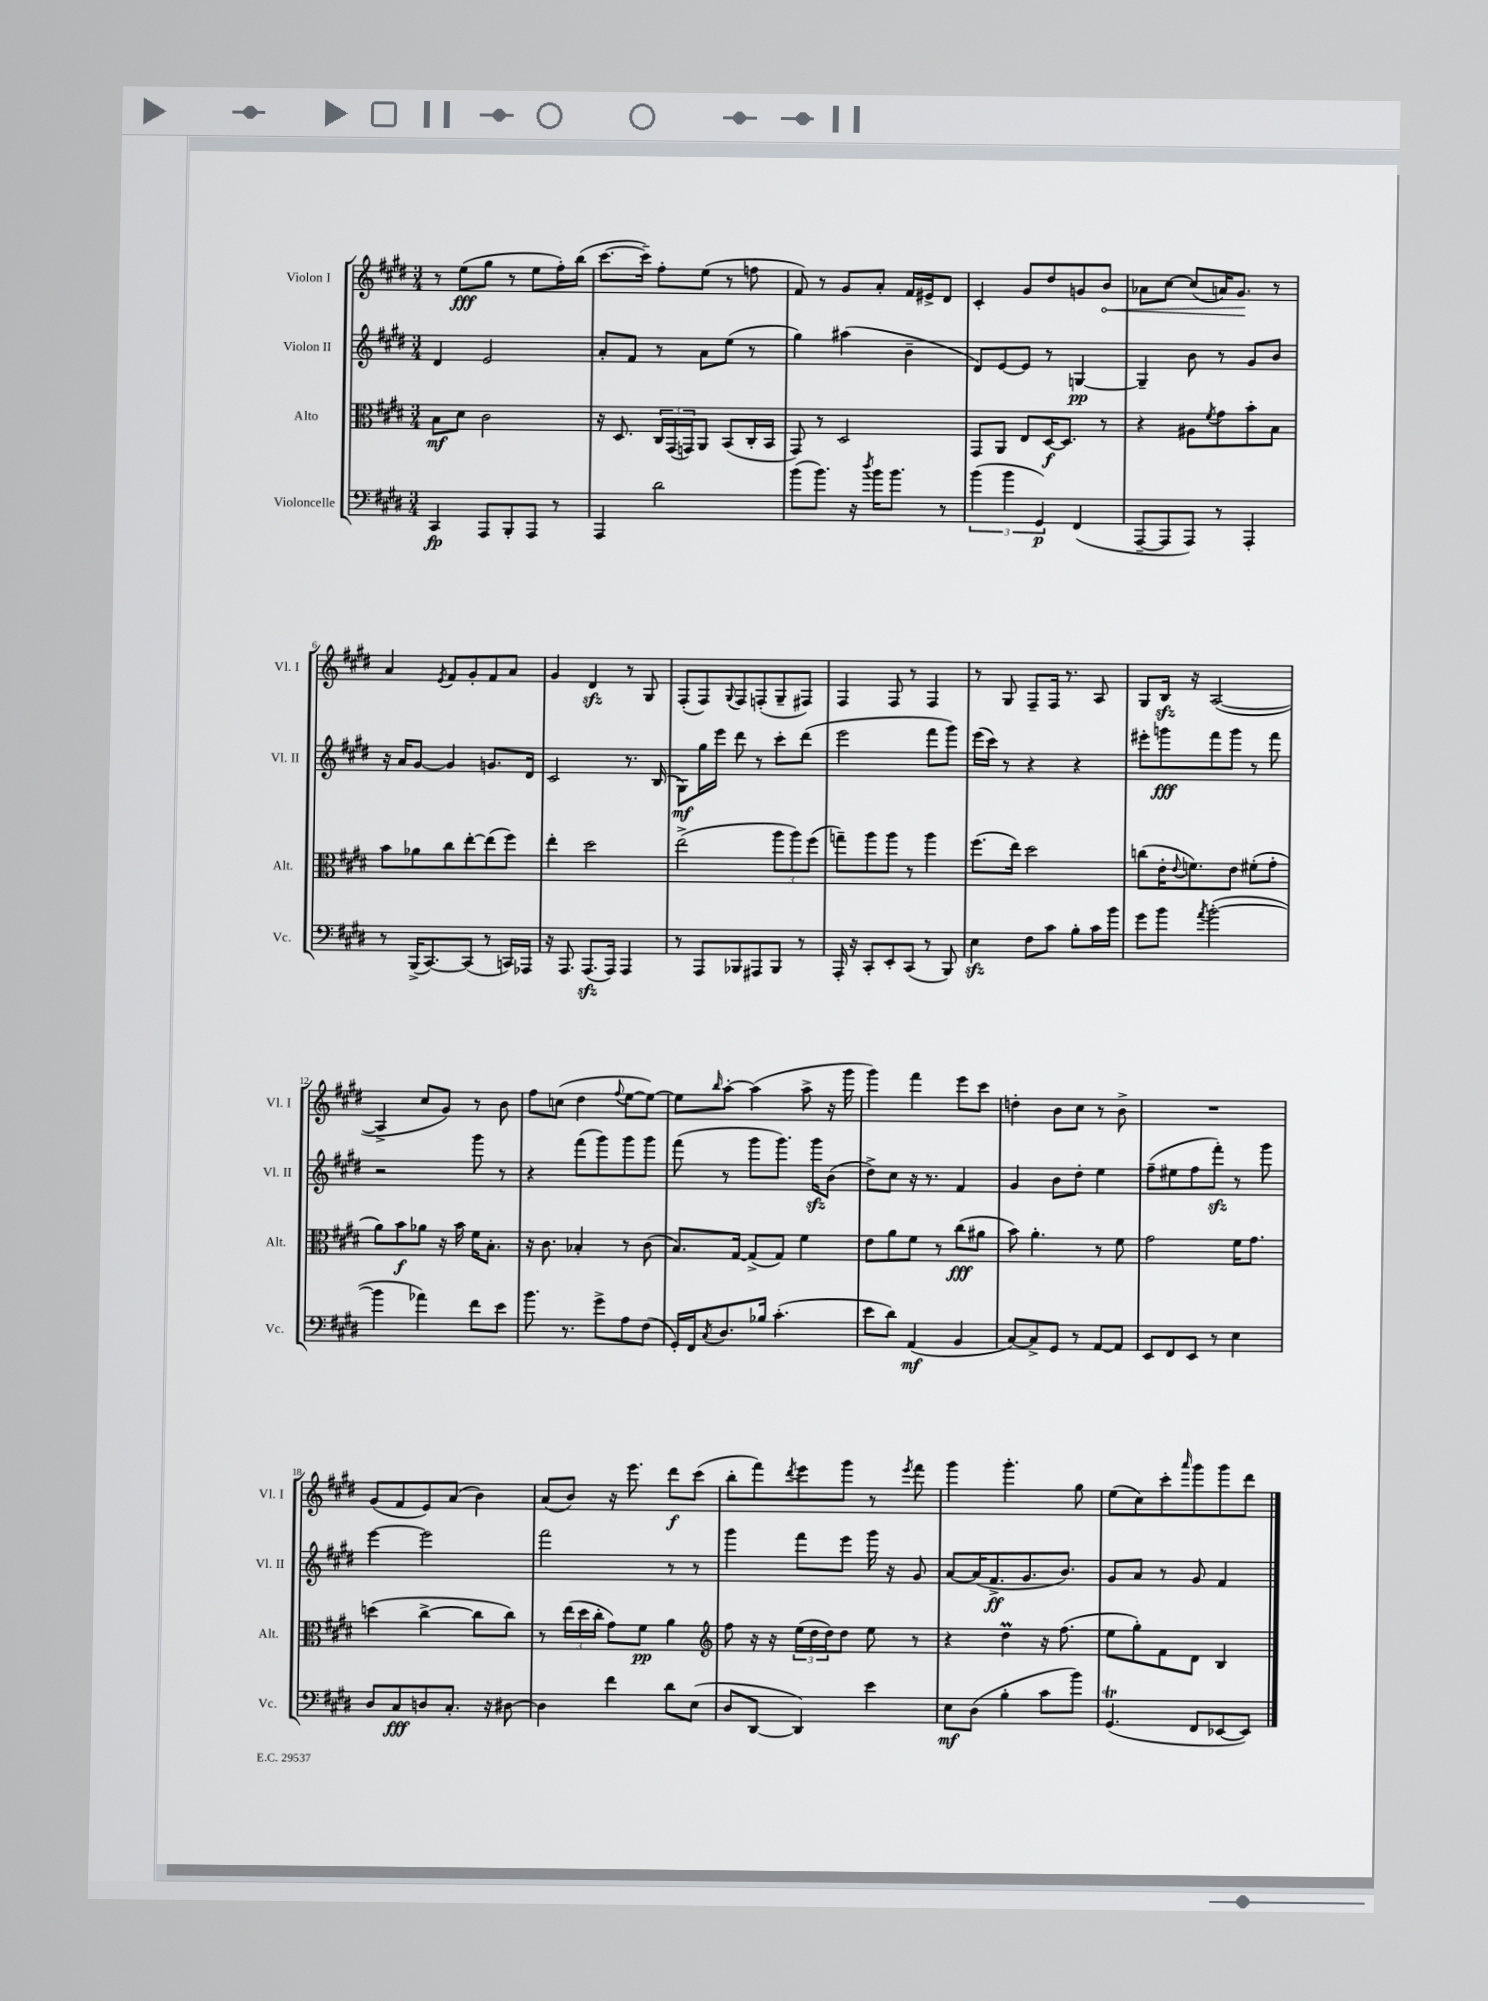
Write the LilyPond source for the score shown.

<<
\new StaffGroup <<
\new Staff = "s0" \with { instrumentName = "Violon I" shortInstrumentName = "Vl. I" } {
    \clef treble \key e \major \numericTimeSignature \time 3/4
    r8 e''8\fff( gis''8 r8 e''8 fis''16-.) b''16( |
    cis'''8.~ cis'''16--) fis''8-. e''8( r8 f''8 |
    fis'8) r8 gis'8 a'8-. fis'16 eis'16-> dis'8 |
    cis'4-. gis'8 dis''8 g'8 \once \override Hairpin.circled-tip = ##t b'8\< |
    aes'8 cis''8~ cis''8( a'16) gis'8.\! r8 |
    a'4 \acciaccatura { e'8 } fis'8 gis'8-. fis'8 a'8 |
    gis'4 dis'4\sfz r8 gis8 |
    fis8-.( fis8) \appoggiatura { gis8 } fis8 f8-.( gis8-- fis8) |
    fis4 fis8 r8 fis4 |
    r8 gis8 fis8-- fis16 r8. a8 |
    gis8 b16\sfz r16 a2~( |
    a4-> cis''8 gis'8) r8 b'8 |
    fis''8 c''8( dis''4 \appoggiatura { fis''8 } e''8~ e''8~) |
    e''8 \grace { b''16 } a''8~-. a''4( a''8-> r16 gis'''16 |
    gis'''4) fis'''4 e'''8 cis'''8 |
    d''4-. b'8 cis''8 r8 b'8-> |
    R2. |
    gis'8( fis'8 e'8) a'8( b'4) |
    a'8( b'8) r16 e'''8. dis'''8\f cis'''8( |
    b''8-. fis'''8) \acciaccatura { dis'''8 } e'''8 gis'''8 r8 \acciaccatura { e'''8 } fis'''8 |
    gis'''4 gis'''4.-. gis''8 |
    e''8( cis''8) cis'''8-. \grace { a'''16 } gis'''8 gis'''8 dis'''8 \bar "|." |
}
\new Staff = "s1" \with { instrumentName = "Violon II" shortInstrumentName = "Vl. II" } {
    \clef treble \key e \major \numericTimeSignature \time 3/4
    dis'4 e'2 |
    a'8-. fis'8 r8 a'8 e''8( r8 |
    gis''4) ais''4( b'4-- |
    dis'8) e'8~ e'8 r8 g4~\pp |
    g4-- b'8 r8 gis'8 b'8 |
    r16 a'16 gis'8~ gis'4 g'8. dis'16 |
    cis'2 r8. b16( |
    gis8\mf) gis''16 e'''16 dis'''8 r8 cis'''8-. dis'''8( |
    e'''2 fis'''8 gis'''8) |
    e'''16( cis'''16) r8 r4 r4 |
    eis'''8-. g'''8\fff fis'''8 g'''8 r8 fis'''8 |
    r2 gis'''8 r8 |
    r4 fis'''8( gis'''8) gis'''8 gis'''8 |
    fis'''8( r8 gis'''8 gis'''8.) gis'''16\sfz b'8( |
    dis''8->) cis''8 r16 r8. fis'4 |
    gis'4 b'8 dis''8-. e''4 |
    fis''8--( eis''8 fis''8 fis'''8-.\sfz) r8 gis'''8 |
    e'''4~ e'''2 |
    fis'''2 r8 r8 |
    gis'''4 fis'''8 e'''8 gis'''16 r16 gis'8 |
    a'8~ a'16( fis'8.->\ff gis'8. b'8.) |
    gis'8 a'8 r8 gis'8 fis'4 \bar "|." |
}
\new Staff = "s2" \with { instrumentName = "Alto" shortInstrumentName = "Alt." } {
    \clef alto \key e \major \numericTimeSignature \time 3/4
    b8\mf dis'8 cis'2 |
    r16 dis8. \tuplet 3/2 { cis16 gis,16( g,16) } a,8 b,8( cis16-. b,16 |
    gis,8) r8 dis2 |
    gis,8 a,8 e8 dis16~\f dis8. r8 |
    r4 ais8 \acciaccatura { fis'8 } gis'8 b'8-. b8 |
    b'8 aes'8 cis''8 e''8~-. e''8( fis''8) |
    e''4-. dis''2 |
    e''2->( \tuplet 3/2 { a''8 a''8) fis''8( } |
    g''8--) a''8 a''8 r8 a''4 |
    fis''8.( e''16) dis''2 |
    c''8( e'16-. \appoggiatura { e'8 } f'8.) e'8 fis'8-.( gis'8-. |
    a'8) b'8\f aes'8 r16 b'16 fis'16 b8.-. |
    r16 cis'8. bes4-. r8 cis'8( |
    b8.) gis16~ gis8->( gis8) fis'4 |
    e'8 a'8 fis'8 r8 cis''8\fff( ais'8 |
    b'8) a'4.-. r8 fis'8 |
    gis'2 fis'16 gis'8. |
    d''4( cis''4~-> cis''8 cis''8) |
    r8 \tuplet 3/2 { e''16( dis''16 cis''16-. } gis'8) fis'8\pp a'4 |
    \clef treble fis''8 r16 r16 \tuplet 3/2 { e''16( dis''16 dis''16) } dis''8 e''8 r8 |
    r4 dis''4\prall r16 fis''8.( |
    e''8 gis''8-.) fis'8 dis'8 b4 \bar "|." |
}
\new Staff = "s3" \with { instrumentName = "Violoncelle" shortInstrumentName = "Vc." } {
    \clef bass \key e \major \numericTimeSignature \time 3/4
    cis,4\fp a,,8 b,,8-. a,,8 r8 |
    a,,4 dis'2 |
    b'8( b'8.) r16 \acciaccatura { dis''8 } b'16 b'8. r8 |
    \tuplet 3/2 { b'4( b'4 gis,4\p) } fis,4( |
    a,,8~-- a,,8 a,,8) r8 a,,4-. |
    r8 b,,16->( cis,8.~) cis,8( r8 c,16) aes,,16 |
    r16 a,,8. a,,8.\sfz( a,,16) a,,4 |
    r8 a,,8 bes,,8 ais,,8 bes,,8 r8 |
    a,,16-. r16 cis,8-. e,8-. cis,8( r8 b,,8) |
    e4\sfz fis8 cis'8 b8-. cis'16 b'16 |
    gis'8 b'8 \acciaccatura { a'8 } b'2~-.( |
    b'4 aes'4) fis'8 e'8 |
    b'8. r8. gis'8-> a8 fis8( |
    gis,16-.) fis,16 \acciaccatura { cis8 } dis8. bes16 cis'4.-.( |
    e'8 dis'8) a,4\mf( b,4 |
    cis8~) cis8-> gis,8 r8 a,8~ a,8 |
    e,8 fis,8 e,8 r8 e4 |
    dis8 cis8\fff d8 cis8.-. r16 dis8~ |
    dis4 fis'4 dis'8 e8( |
    dis8 dis,8~ dis,4) e'4 |
    e8\mf dis8( b4-. cis'8 b'8) |
    gis,4.\trill( fis,8 ees,8~ ees,8) \bar "|." |
}
>>
>>
